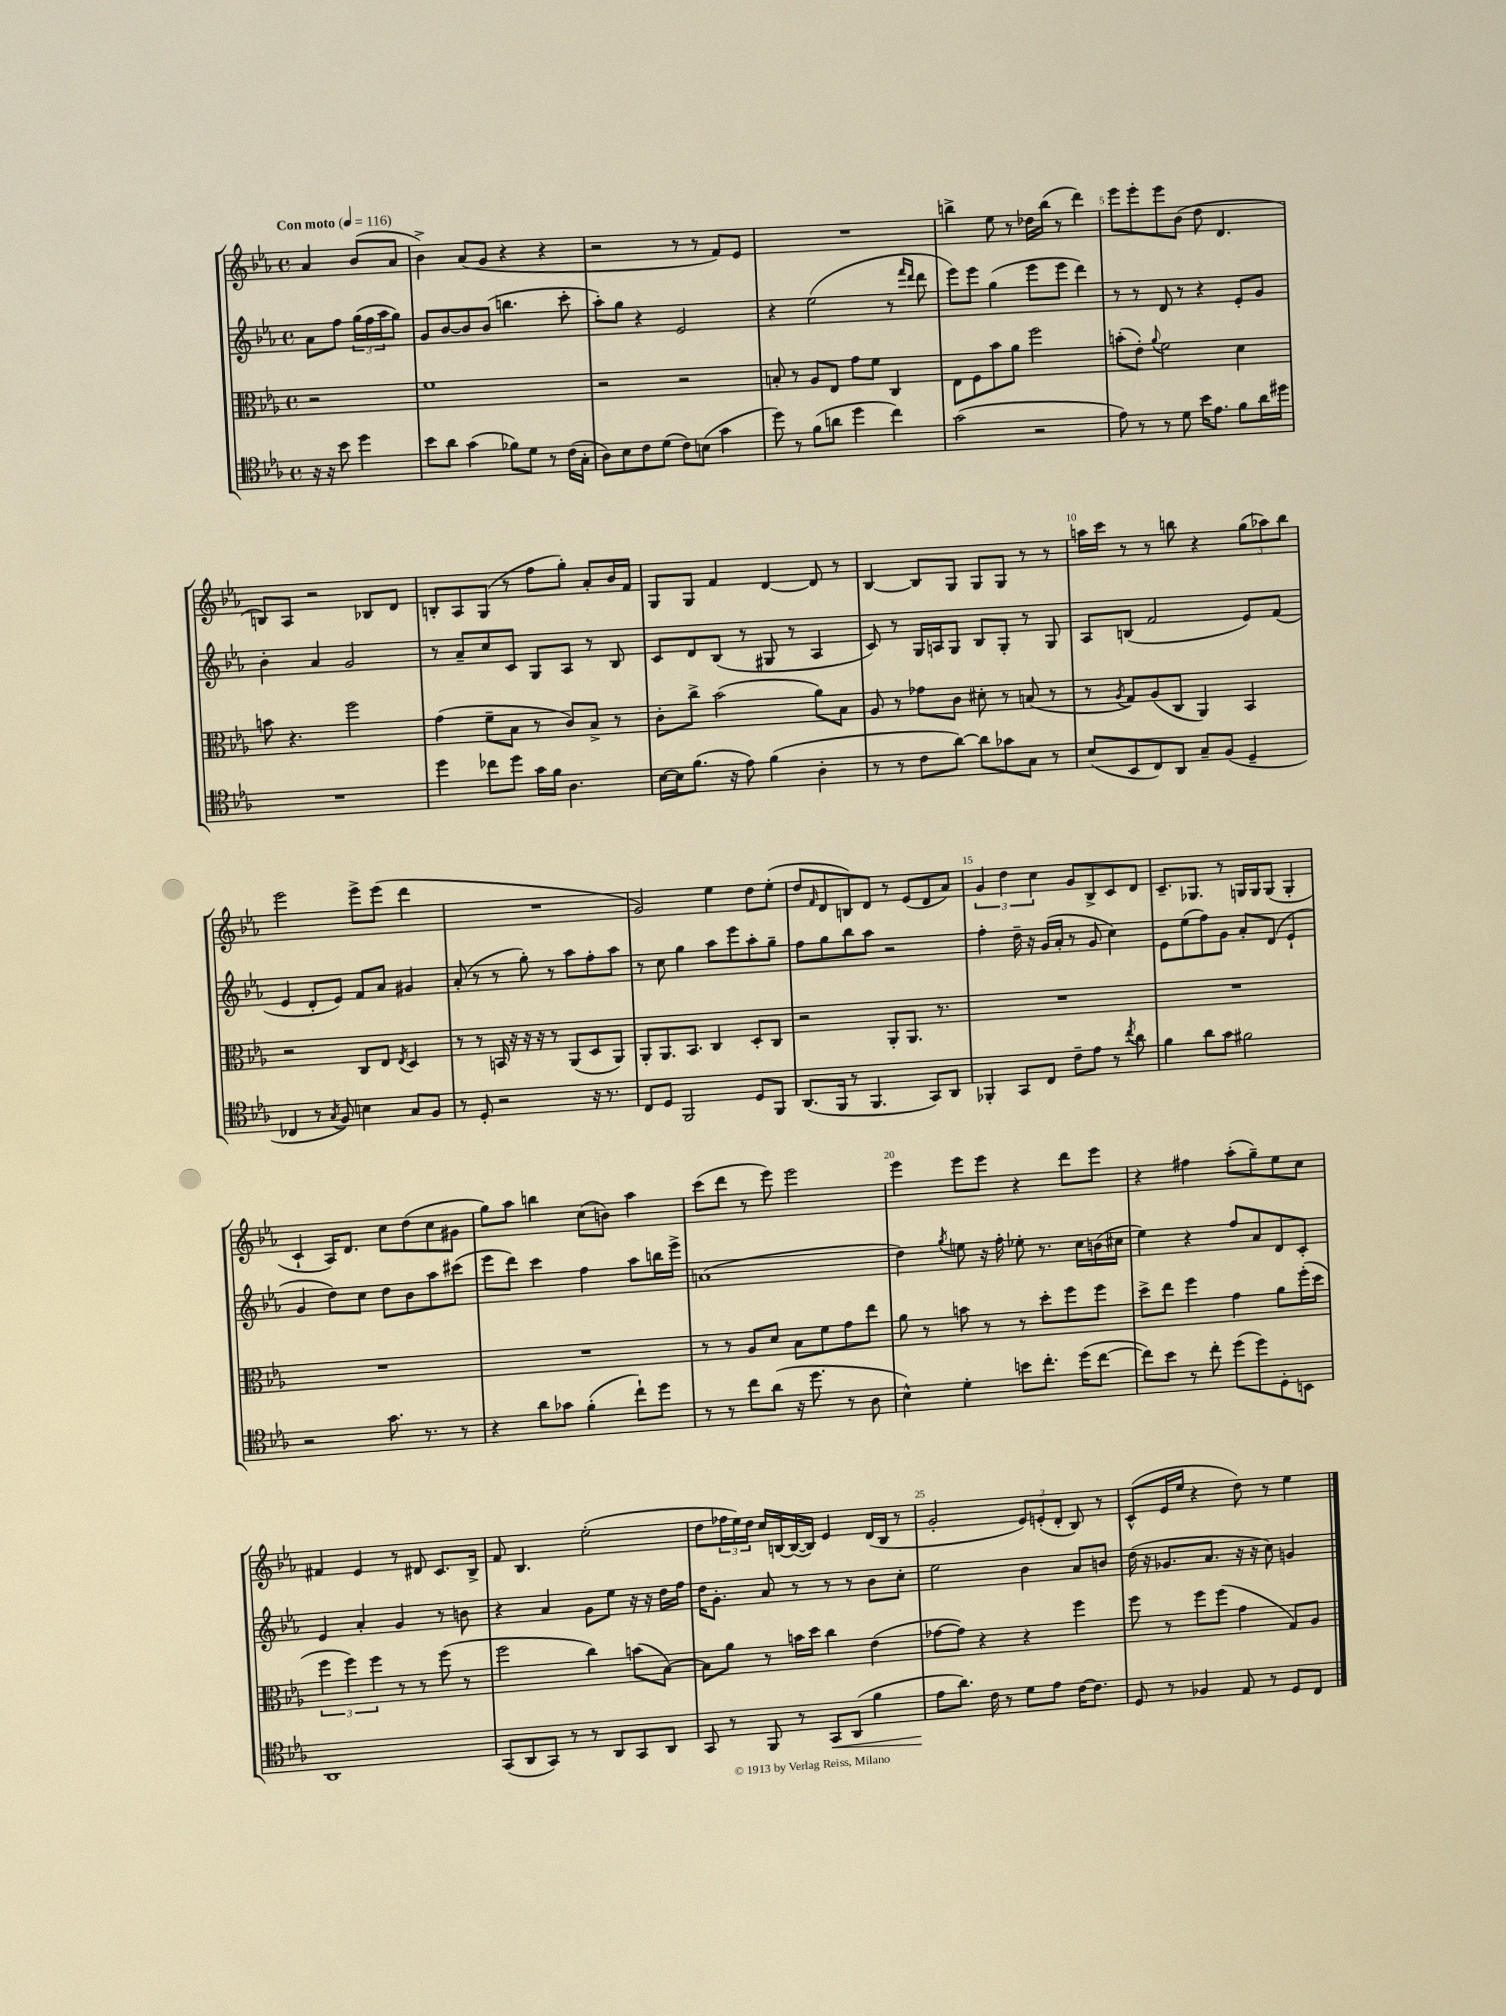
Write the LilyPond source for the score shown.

<<
\new StaffGroup <<
\new Staff = "s0" {
    \clef treble \key ees \major \defaultTimeSignature \time 4/4 \partial 2 \tempo "Con moto" 4 = 116
    aes'4 bes'8( aes'8 |
    bes'4->) aes'8( g'8 r4 r4 |
    r2 r8 r8 f'8) ees'8 |
    R1 |
    b''4-> ees''8 r8 des''16 b''16( r8 d'''4) |
    ees'''8 ees'''8-. ees'''8 bes'8( d''8 d'4. |
    b8) aes8 r2 bes8 d'8 |
    b8-. aes8 g8( r8 f''8 g''8-.) aes'8-. bes'16 f'16 |
    g8 g8 f'4 d'4~ d'8 r8 |
    bes4~ bes8 g8 g8 g8 r8 r8 |
    a''16 c'''16 r8 r8 b''8 r4 \tuplet 3/2 { g''8( aes''8) b''8 } |
    ees'''2 ees'''8-> ees'''8( d'''4 |
    R1 |
    g'2) ees''4 d''8 ees''8-.( |
    d''8 \grace { f'16 } d'8 b8) d'8 r8 ees'8( d'8 aes'8) |
    \tuplet 3/2 { g'4 d''4 c''4 } g'8 bes8-> c'8 d'8 |
    c'8.-- ges8. r8 g16 g16 g8( g4-. |
    c'4-! aes16) d'8. c''8 d''8( c''8 gis'8 |
    g''8) aes''8 b''4 c''8( b'8) aes''4 |
    c'''8( d'''8 r8 ees'''8) ees'''2 |
    ees'''4 ees'''8 ees'''8 r4 d'''8 ees'''8 |
    r4 fis''4 aes''8-.( g''8--) ees''8 c''8 |
    fis'4 ees'4 r8 dis'8 c'8. bes16-> |
    f'8 bes4. ees''2-.( |
    d''8 \tuplet 3/2 { fes''16 ees''16) d''16 } c''16 b16~ b16~( b16) ees'4 d'16( b16 r8 |
    g'2-. \tuplet 3/2 { ees'8) e'8-.( d'8-. } bes8) r8 |
    c'8-^( ees'16 ees''16 r4 d''8) r8 ees''4 \bar "|." |
}
\new Staff = "s1" {
    \clef treble \key ees \major \defaultTimeSignature \time 4/4 \partial 2
    aes'8 f''8 \tuplet 3/2 { g''16( f''16 aes''16 } g''8) |
    g'8 bes'8~ bes'8 bes'8( b''4. c'''8-. |
    aes''8-.) g''8 r4 ees'2 |
    r4 ees''2( r8 \grace { f'''16 d'''16 } d'''8 |
    ees'''8) ees'''8 g''4( ees'''8 ees'''8 d'''4) |
    r8 r8 d'8 r8 r4 ees'8-. g'8 |
    bes'4-. aes'4 g'2 |
    r8 aes'8-- c''8 c'8 g8 aes8 r8 bes8 |
    c'8 d'8 bes8( r8 gis8 r8 aes4 |
    c'8) r8 g16 a16 g8 bes8 g8-. r8 g8 |
    aes8 b8( f'2 ees'8) f'8( |
    ees'4 d'8-. ees'8) f'8 aes'8 gis'4 |
    aes'8-.( r8 r8 g''8-.) r8 aes''8 f''8-. aes''8 |
    r8 c''8 g''4 aes''8 ees'''8 aes''8-. g''8-- |
    f''8 g''8 bes''8 aes''8 r2 |
    f''4-. d''16-- r16 g'16( aes'16-. r8 g'8 c''4) |
    ees'8 ees''8( f''8) g'8 aes'8-. d'8( ees'4-! |
    g'4 d''8) c''8 d''8 bes'8 aes''8 cis'''8( |
    ees'''8 d'''8) c'''4 f''4 aes''8 b''16 ees'''16-> |
    a'1( |
    d''4) \acciaccatura { g''8 } e''8 r16 f''16-. ees''8-. r8. c''16 b'16( cis''16 |
    ees''4) r4 f''8 aes'8 d'8 c'8-. |
    ees'4 aes'4-. g'4 r8 b'8 |
    r4 aes'4 g'8 ees''8 r16 r16 d''16 f''16 |
    d''16 g'8.-. aes'8 r8 r8 r8 bes'8 c''8-. |
    ees''2 bes'4 aes'8 b'8 |
    d''16( r16 ges'8. aes'8. r16 r16 c''8) g'4 \bar "|." |
}
\new Staff = "s2" {
    \clef alto \key ees \major \defaultTimeSignature \time 4/4 \partial 2
    r2 |
    f'1 |
    r2 r2 |
    b8-. r8 aes8 ees8 g'8 f'8 c4 |
    ees8 f8 bes'8 aes'8 f''2 |
    b'8-.( ees'8-.) \appoggiatura { aes'8 } f'2 d'4 |
    b'8 r4. f''2 |
    g'4( f'8-- bes8 r8 c'8) bes8-> r8 |
    c'8-. c''8-> bes'2( aes'8) bes8 |
    aes8 r8 ges'8 c'8 dis'8-. r8 b8( r8 |
    r8 \acciaccatura { aes8 } g8) aes8( c8 aes,4) bes,4 |
    r2 c8 ees8 \acciaccatura { ees8 } d4 |
    r8 r8 b,16 r16 r16 r16 r8 aes,8( d8 aes,8) |
    aes,8-. aes,8. bes,8. c4 d8-. c8 |
    r2 aes,8-. aes,8. r8. |
    R1 |
    R1 |
    R1 |
    R1 |
    r8 r8 aes8 d'8 bes8 f'8 g'8 ees''8 |
    aes'8 r8 b'8 r8 r8 d''8-. f''8 f''8 |
    d''8-> ees''8 f''4 g'4 aes'8 f''16-.( d''16 |
    \tuplet 3/2 { f''4 f''4) f''4 } r8 r8 f''8( r8 |
    f''2 c''4) b'8( bes8~) |
    bes8 aes'8 r8 b'16 d''16 c''4 ees'4( |
    ges'8~ ges'8) r4 r4 f''4 |
    f''8 r8 f''8 f''8( g'4 g8) aes8 \bar "|." |
}
\new Staff = "s3" {
    \clef tenor \key ees \major \defaultTimeSignature \time 4/4 \partial 2
    r16 r16 bes'8 d''4 |
    bes'8 aes'8 g'4( fes'8) d'8 r8 c'16( g16-. |
    aes8) bes8 c'8 d'8( c'8) b8( g'4 |
    d''8) r8 f'8( a'8 d''4 c''4) |
    g'2( r2 |
    ees'8) r8 r8 d'8 bes'16 ees'8. f'8 aes'16 dis''16 |
    R1 |
    d''4 ces''8 d''8 g'16 f'16 aes4. |
    bes16~ bes16 f'8.( r16 ees'8) f'4( aes4-. |
    r8 r8 c'8 aes'8~) aes'8 ges'8 g8 r8 |
    bes8( bes,8 c8) aes,8 g8-- f8( d4-- |
    ces4 r8 \acciaccatura { g8 } f8) b4 g8 f8 |
    r8 d8-. r2 r16 r8. |
    c8 d8 f,2 d8 f,8 |
    aes,8.( f,16 r8 f,4. g,8) aes,8 |
    fes,4-. g,8 c8 c'8-- ees'8 r8 \acciaccatura { c''8 } aes'8 |
    f'4 aes'8 g'8 fis'2 |
    r2 g'8. r8. r8 |
    r4 aes'8 ges'8 f'4-.( c''8-!) d''8 |
    r8 r8 c''8 aes'8( r16 d''8. r8 aes8 |
    bes4-^) d'4-. b'8 c''8.-. d''16( c''8~ |
    c''8) bes'8 r8 c''8-. d''8( d''8) d8-. b,8 |
    aes,1 |
    g,8( aes,8 g,8) r8 r8 aes,8 g,8 aes,8 |
    g,8 r8 f,8 r8 g,8\< aes,8( f'4 |
    ees'8\! aes'8.) c'16 r8 d'8 ees'8 c'16~ c'8. |
    d8 r8 fes4 ees8 r8 d8 c8 \bar "|." |
}
>>
>>
\layout { \context { \Score \override BarNumber.break-visibility = ##(#f #t #t) barNumberVisibility = #(every-nth-bar-number-visible 5) } }
